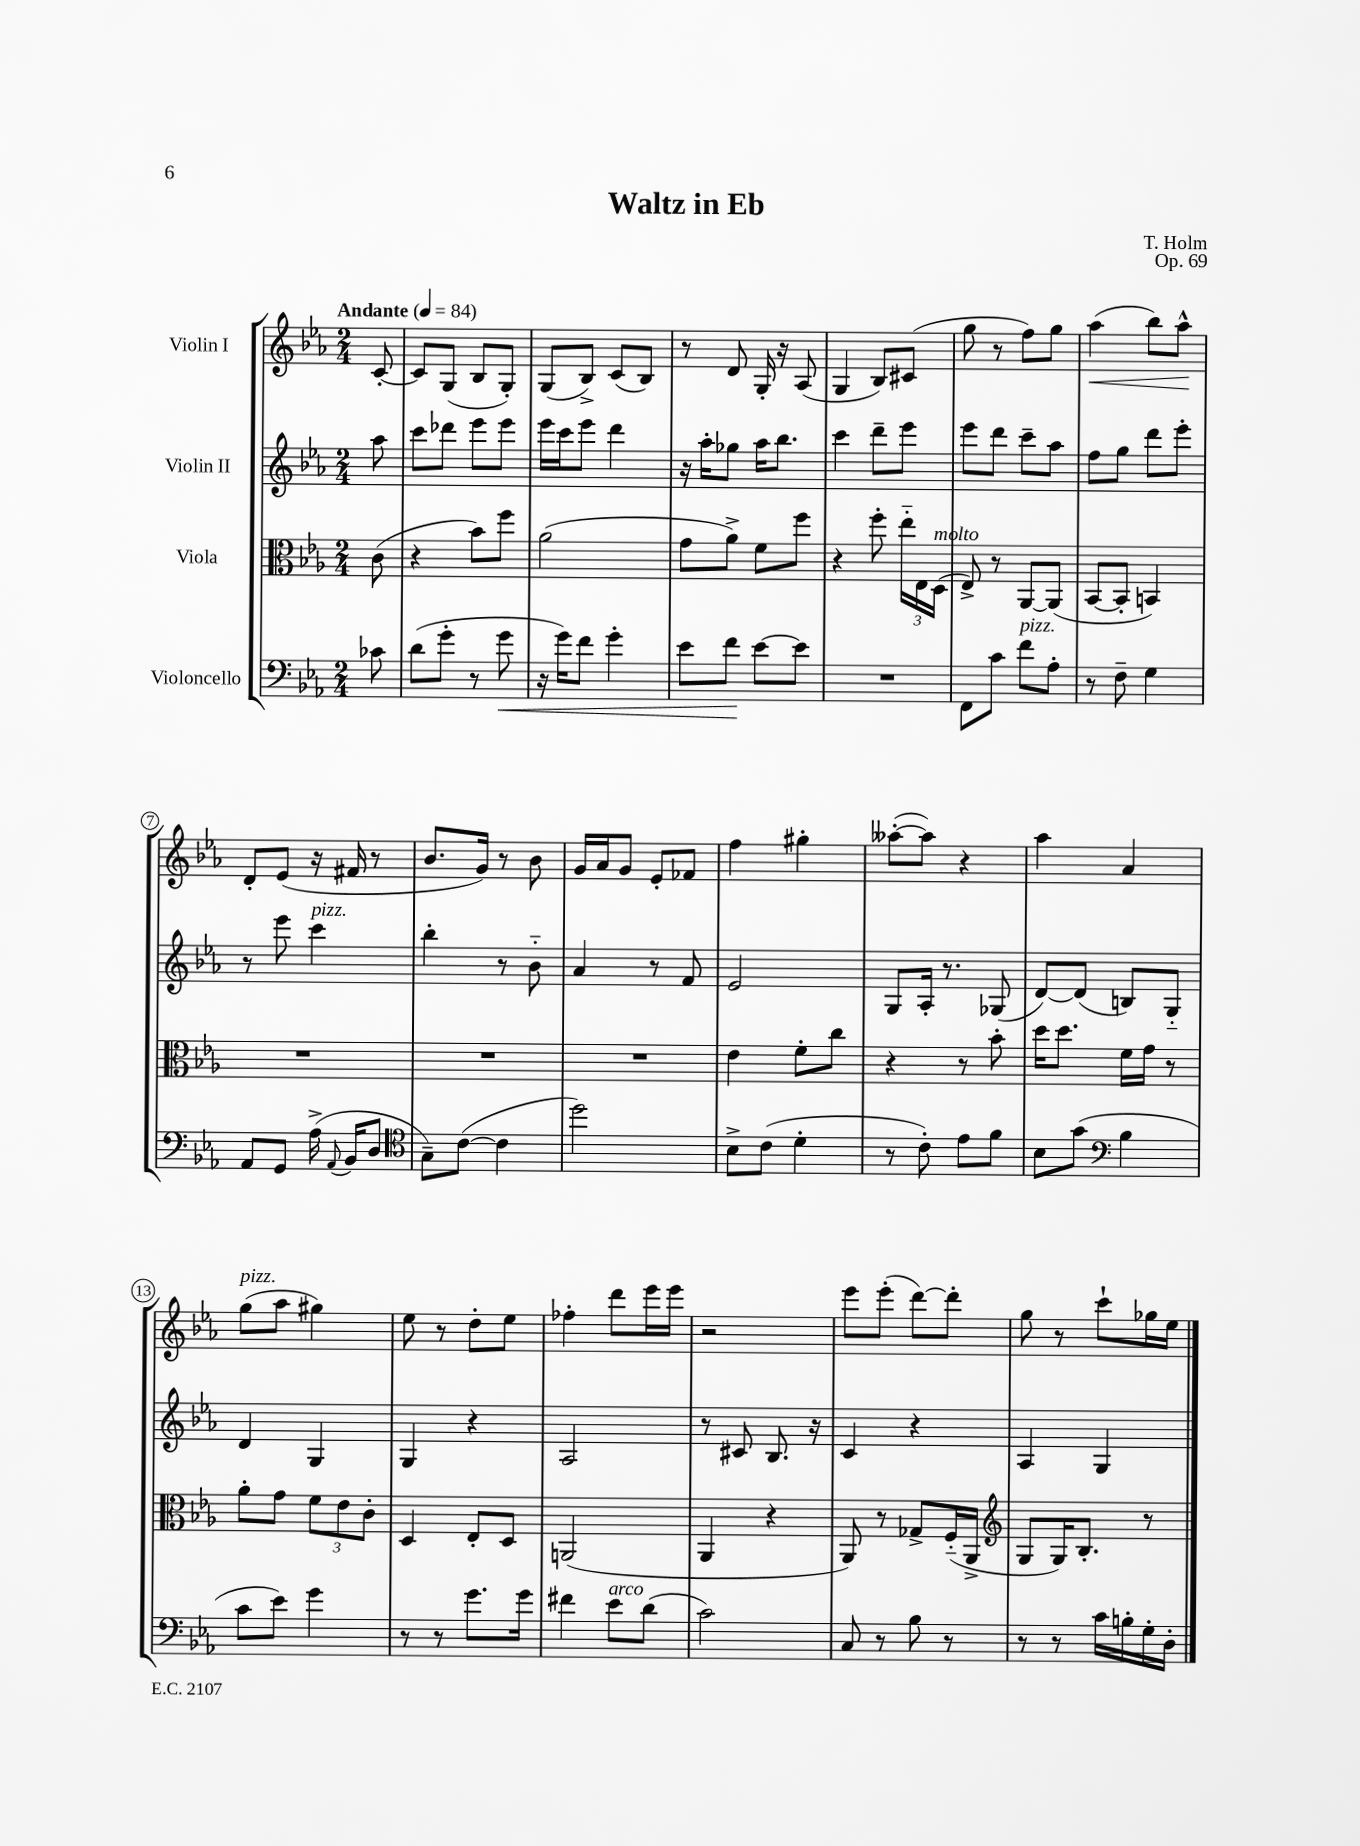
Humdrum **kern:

**kern	**kern	**kern	**kern
*staff4	*staff3	*staff2	*staff1
*clefF4	*clefC3	*clefG2	*clefG2
*k[b-e-a-]	*k[b-e-a-]	*k[b-e-a-]	*k[b-e-a-]
*M2/4	*M2/4	*M2/4	*M2/4
*MM84	*MM84	*MM84	*MM84
8c-	(8c	8aa-	[8c'
=	=	=	=
(8d	4r	8ccc	8c]
8g'	.	8ddd-	(8G
8r	8b-)	8eee-	8B-
8g	8ff	8eee-	8G')
=	=	=	=
16r	(2a-	16eee-	(8G
16g)	.	16ccc	.
8f	.	8eee-	8B-^)
4g'	.	4ddd	(8c
.	.	.	8B-)
=	=	=	=
8e-	8g	16r	8r
.	.	16aa-'	.
8f	8a-^)	8gg-	8d
[8e-	8f	16aa-	16G'
.	.	8.bb-	16r
8e-]	8ff	.	(8A-
=	=	=	=
2r	4r	4ccc	4G
.	8ff'	8ddd~	8B-)
.	24ee-'~	8eee-	(8c#
.	24E-	.	.
.	(24D	.	.
=	=	=	=
8FF	8E-^)	8eee-	8gg
8c	8r	8ddd	8r
8f	[8AA-	8ccc~	8ff)
8A-'	(8AA-]	8aa-	8gg
=	=	=	=
8r	[8BB-	8ff	(4aa-
8F~	8BB-']	8gg	.
4G	4BB)	8ddd	8bb-)
.	.	8eee-'	8aa-^^
=	=	=	=
8AA-	2r	8r	8d'
8GG	.	8eee-	(8e-
(16A-^	.	4ccc	16r
8qqAA-	.	.	.
16BB-	.	.	16f#
8D	.	.	8r
=	=	=	=
*clefC4	*	*	*
8G~)	2r	4bb-'	8.b-
([8c	.	.	.
.	.	.	16g)
4c]	.	8r	8r
.	.	8b-'~	8b-
=	=	=	=
2dd)	2r	4a-	16g
.	.	.	16a-
.	.	.	8g
.	.	8r	8e-'
.	.	8f	8f-
=	=	=	=
8B-^	4e-	2e-	4ff
(8c	.	.	.
4d'	8f'	.	4gg#'
.	8cc	.	.
=	=	=	=
8r	4r	8G	([8aa--'
8c')	.	16A-'	8aa--])
.	.	8.r	.
8e-	8r	.	4r
8f	8b-'	(8G-	.
=	=	=	=
8B-	16dd	[8d)	4aa-
.	8.dd	.	.
(8g	.	(8d]	.
*clefF4	*	*	*
4B-	16f	8B)	4a-
.	16g	.	.
.	8r	8G'~	.
=	=	=	=
8c	8a-'	4d	(8gg
8e-)	8g	.	8aa-
4g	12f	4G	4gg#)
.	12e-	.	.
.	12c'	.	.
=	=	=	=
8r	4D	4G	8ee-
8r	.	.	8r
8.g	8E-'	4r	8dd'
.	8D	.	8ee-
16g	.	.	.
=	=	=	=
4f#	(2AA	2A-	4ff-'
8e-	.	.	8ddd
(8d	.	.	16eee-
.	.	.	16eee-
=	=	=	=
2c)	4AA-	8r	2r
.	.	8c#	.
.	4r	8.B-	.
.	.	16r	.
=	=	=	=
8C	8AA-)	4c	8eee-
8r	8r	.	(8eee-'
8B-	8G-^	4r	[8ddd)
8r	(16F'~	.	8ddd']
.	16AA-^	.	.
=	=	=	=
*	*clefG2	*	*
8r	8G	4A-	8gg
8r	16G)	.	8r
.	8.B-'	.	.
16c	.	4G	8ccc`
16B'	.	.	.
16G'	8r	.	16gg-
16D'	.	.	16ee-
==	==	==	==
*-	*-	*-	*-
